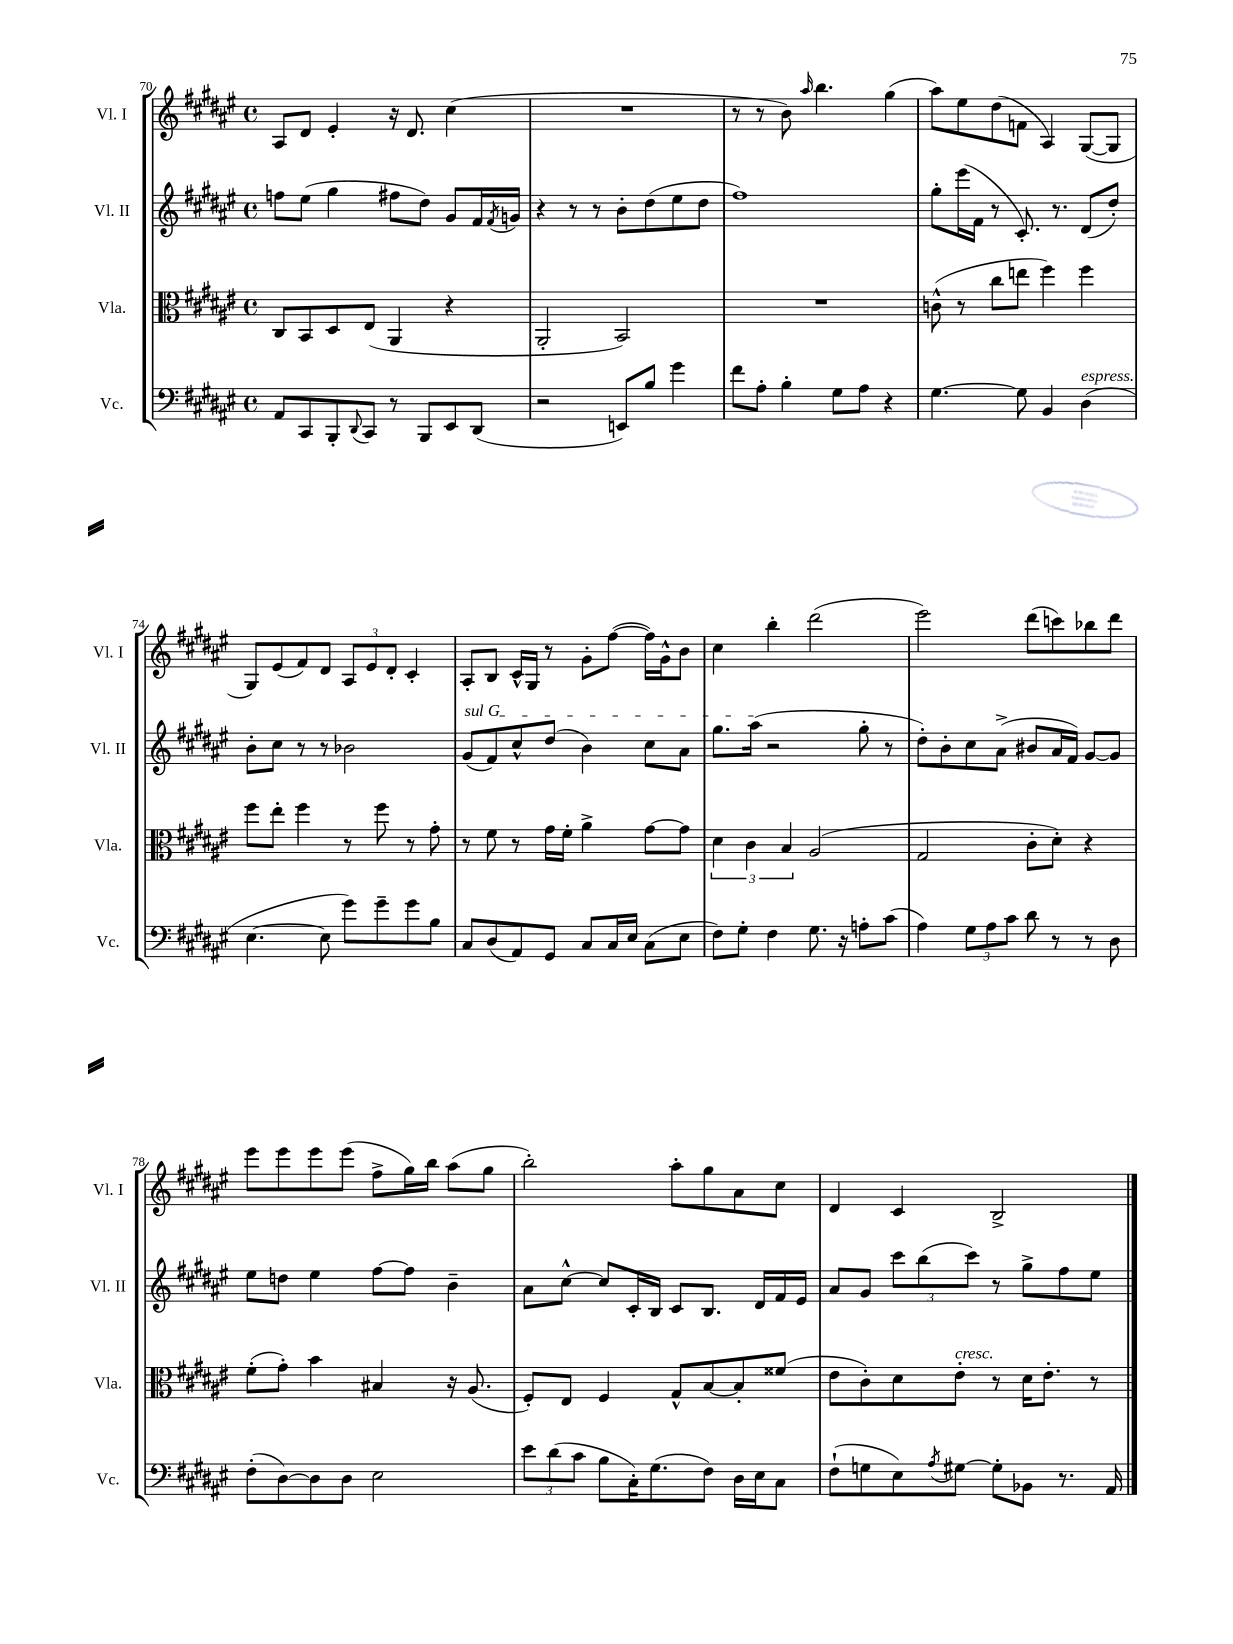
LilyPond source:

<<
\new StaffGroup <<
\new Staff = "s0" \with { instrumentName = "Vl. I" shortInstrumentName = "Vl. I" } {
    \clef treble \key fis \major \defaultTimeSignature \time 4/4
    ais8 dis'8 eis'4-. r16 dis'8. cis''4( |
    R1 |
    r8 r8 b'8) \grace { ais''16 } b''4. gis''4( |
    ais''8) eis''8 dis''8( f'8 ais4) gis8~( gis8 |
    gis8) eis'8( fis'8) dis'8 \tuplet 3/2 { ais8 eis'8 dis'8-. } cis'4-. |
    ais8-. b8 cis'16-^ gis16 r8 gis'8-. fis''8~( fis''16) gis'16-^ b'8 |
    cis''4 b''4-. dis'''2( |
    eis'''2) dis'''8( c'''8) bes''8 dis'''8 |
    eis'''8 eis'''8 eis'''8 eis'''8( fis''8-> gis''16) b''16 ais''8( gis''8 |
    b''2-.) ais''8-. gis''8 ais'8 cis''8 |
    dis'4 cis'4 b2-> \bar "|." |
}
\new Staff = "s1" \with { instrumentName = "Vl. II" shortInstrumentName = "Vl. II" } {
    \clef treble \key fis \major \defaultTimeSignature \time 4/4
    f''8 eis''8( gis''4 fis''8 dis''8) gis'8 fis'16 \acciaccatura { fis'8 } g'16 |
    r4 r8 r8 b'8-. dis''8( eis''8 dis''8 |
    fis''1) |
    gis''8-. eis'''16( fis'16 r8 cis'8.-.) r8. dis'8( dis''8-.) |
    b'8-. cis''8 r8 r8 bes'2 |
    \once \override TextSpanner.bound-details.left.text = \markup { \italic "sul G" } gis'8\startTextSpan( fis'8) cis''8-^ dis''8( b'4) cis''8 ais'8 |
    gis''8. ais''16\stopTextSpan( r2 gis''8-. r8 |
    dis''8-.) b'8-. cis''8 ais'8->( bis'8 ais'16 fis'16) gis'8~ gis'8 |
    eis''8 d''8 eis''4 fis''8~ fis''8 b'4-- |
    ais'8 cis''8~-^ cis''8 cis'16-. b16 cis'8 b8. dis'16 fis'16 eis'16 |
    ais'8 gis'8 \tuplet 3/2 { cis'''8 b''8( cis'''8) } r8 gis''8-> fis''8 eis''8 \bar "|." |
}
\new Staff = "s2" \with { instrumentName = "Vla." shortInstrumentName = "Vla." } {
    \clef alto \key fis \major \defaultTimeSignature \time 4/4
    cis8 b,8 dis8 eis8( ais,4 r4 |
    ais,2-. b,2) |
    R1 |
    c'8-^( r8 cis''8 e''8 fis''4) fis''4 |
    fis''8 eis''8-. fis''4 r8 fis''8 r8 gis'8-. |
    r8 fis'8 r8 gis'16 fis'16-. ais'4-> gis'8~ gis'8 |
    \tuplet 3/2 { dis'4 cis'4 b4 } ais2( |
    gis2 cis'8-. dis'8-.) r4 |
    fis'8-.( gis'8-.) b'4 bis4 r16 ais8.( |
    fis8-.) eis8 fis4 gis8-^ b8~ b8-. fisis'8( |
    eis'8 cis'8-.) dis'8 eis'8-.^\markup { \italic "cresc." } r8 dis'16 eis'8.-. r8 \bar "|." |
}
\new Staff = "s3" \with { instrumentName = "Vc." shortInstrumentName = "Vc." } {
    \clef bass \key fis \major \defaultTimeSignature \time 4/4
    ais,8 cis,8 b,,8-. \appoggiatura { dis,8 } cis,8 r8 b,,8 eis,8 dis,8( |
    r2 e,8) b8 gis'4 |
    fis'8 ais8-. b4-. gis8 ais8 r4 |
    gis4.~ gis8 b,4 dis4^\markup { \italic "espress." }( |
    eis4.~ eis8 gis'8) gis'8-- gis'8 b8 |
    cis8 dis8( ais,8) gis,8 cis8 cis16 eis16 cis8( eis8 |
    fis8) gis8-. fis4 gis8. r16 a8-. cis'8( |
    ais4) \tuplet 3/2 { gis8 ais8 cis'8 } dis'8 r8 r8 dis8 |
    fis8-.( dis8~) dis8 dis8 eis2 |
    \tuplet 3/2 { eis'8 dis'8( cis'8 } b8 cis16-.) gis8.( fis8) dis16 eis16 cis8 |
    fis8-!( g8 eis8) \acciaccatura { ais8 } gis8~ gis8-. bes,8 r8. ais,16 \bar "|." |
}
>>
>>
\layout { \context { \Score currentBarNumber = #70 } }
